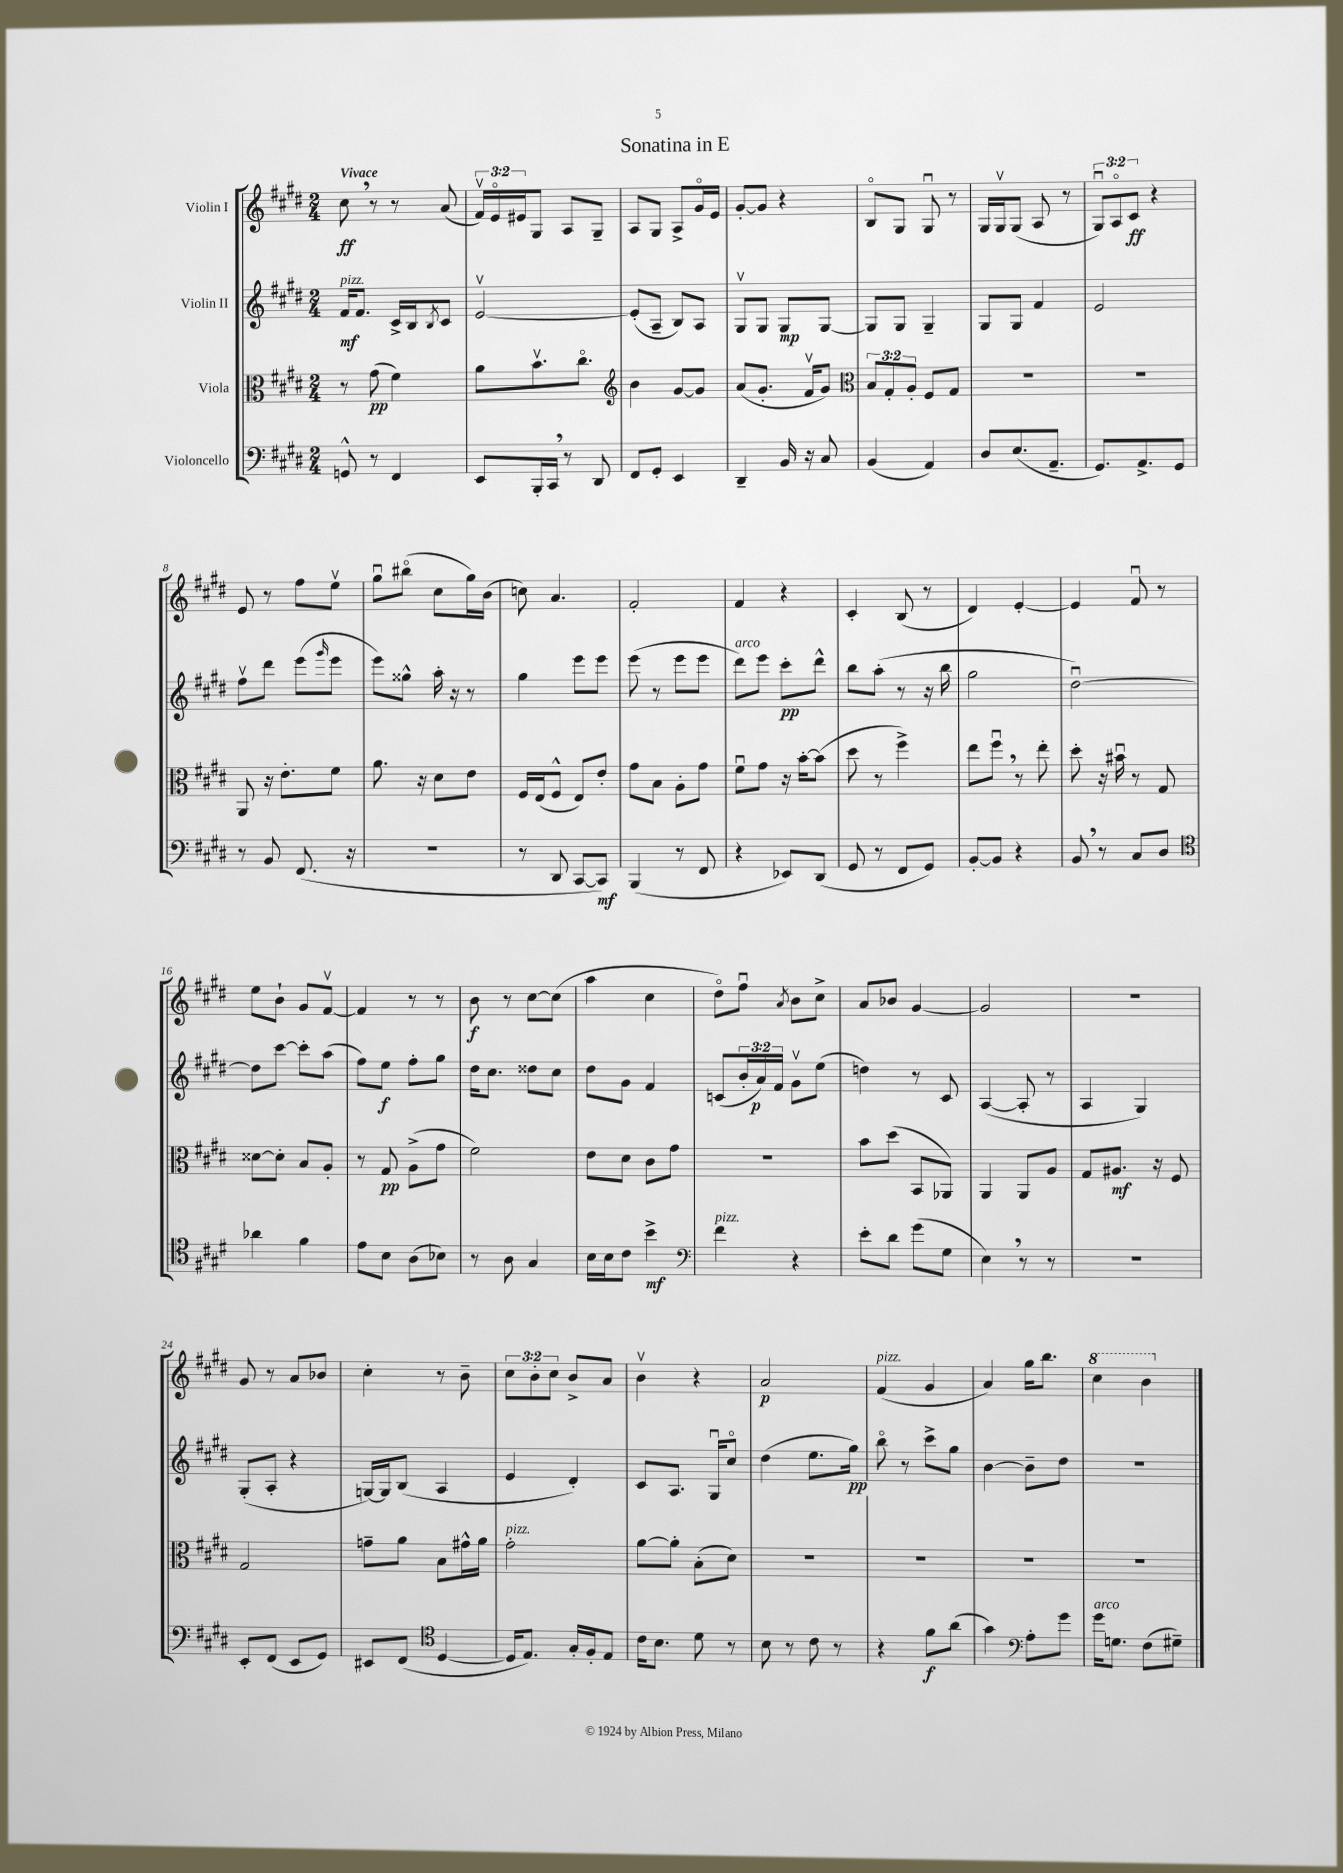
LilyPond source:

\header { title = "Sonatina in E" }
<<
\new StaffGroup <<
\new Staff = "s0" \with { instrumentName = "Violin I" } {
    \clef treble \key e \major \numericTimeSignature \time 2/4 \override Staff.TupletNumber.text = #tuplet-number::calc-fraction-text \tempo "Vivace"
    cis''8\ff \breathe r8 r8 a'8( |
    \tuplet 3/2 { fis'16\upbow) e'16\flageolet eis'16 } gis8 a8 gis8-- |
    a8 gis8 a8-> gis'16\flageolet e'16 |
    gis'8~-. gis'8 r4 |
    b8\flageolet gis8 gis8\downbow r8 |
    gis16 gis16\upbow gis8( a8 r8 |
    \tuplet 3/2 { gis8\downbow) a8\flageolet cis'8\ff } r4 |
    e'8 r8 fis''8 e''8\upbow |
    gis''8\downbow bis''8\flageolet( cis''8 gis''16) b'16( |
    c''8) a'4. |
    fis'2-. |
    fis'4 r4 |
    cis'4-. b8( r8 |
    dis'4) e'4~-. |
    e'4 fis'8\downbow r8 |
    e''8 b'8-! gis'8 fis'8~\upbow |
    fis'4 r8 r8 |
    b'8\f r8 cis''8~ cis''8( |
    a''4 cis''4 |
    dis''8\flageolet) fis''8\downbow \acciaccatura { a'8 } b'8 cis''8-> |
    a'8 bes'8 gis'4~ |
    gis'2 |
    r2 |
    gis'8 r8 a'8 bes'8 |
    cis''4-. r8 b'8-- |
    \tuplet 3/2 { cis''8 b'8-. cis''8 } b'8-> a'8 |
    b'4\upbow r4 |
    a'2\p |
    fis'4^\markup { \italic "pizz." }( gis'4 |
    a'4) gis''16 b''8. |
    \ottava #1 cis'''4 b''4 \ottava #0 \bar "|." |
}
\new Staff = "s1" \with { instrumentName = "Violin II" } {
    \clef treble \key e \major \numericTimeSignature \time 2/4 \override Staff.TupletNumber.text = #tuplet-number::calc-fraction-text
    fis'16\mf^\markup { \italic "pizz." } fis'8. cis'16-> b16 \acciaccatura { b8 } cis'8 |
    e'2~\upbow |
    e'8-.( a8-- b8) a8 |
    gis8\upbow gis8 gis8\mp gis8~ |
    gis8 gis8 gis4-- |
    gis8 gis8 fis'4 |
    e'2 |
    fis''8\upbow dis'''8 e'''8( \grace { gis'''16 } e'''8 |
    e'''8) gisis''8-^ a''16-. r16 r8 |
    gis''4 e'''8 e'''8 |
    e'''8( r8 e'''8 e'''8 |
    dis'''8^\markup { \italic "arco" }) e'''8 cis'''8-.\pp dis'''8-^ |
    b''8 a''8-.( r8 r16 b''16 |
    gis''2 |
    dis''2~\downbow) |
    dis''8 cis'''8~ cis'''8-. a''8( |
    fis''8) e''8\f fis''8-. gis''8 |
    dis''16 cis''8. disis''8 cis''8 |
    dis''8 gis'8 fis'4 |
    c'8( \tuplet 3/2 { b'16-. a'16\p) fis'16 } gis'8\upbow e''8( |
    d''4) r8 cis'8 |
    a4~( a8-. r8 |
    a4 gis4) |
    gis8-.( a8-. r4 |
    g16~) g16 b8( a4 |
    e'4 dis'4-.) |
    cis'8 a8. gis16\downbow cis''8\flageolet |
    dis''4( e''8. gis''16\pp) |
    b''8\flageolet r8 cis'''8-> gis''8 |
    b'4~ b'8-- dis''8 |
    R2 \bar "|." |
}
\new Staff = "s2" \with { instrumentName = "Viola" } {
    \clef alto \key e \major \numericTimeSignature \time 2/4 \override Staff.TupletNumber.text = #tuplet-number::calc-fraction-text
    r8 gis'8\pp( fis'4) |
    a'8 b'8.\upbow cis''8.\flageolet |
    \clef treble b'4 gis'8~ gis'8 |
    a'8( gis'8.-. fis'16\upbow gis'8) |
    \clef alto \tuplet 3/2 { b8 gis8-. a8-. } fis8 gis8 |
    R2 |
    R2 |
    a,8 r16 e'8.-. fis'8 |
    a'8. r16 dis'8 e'8 |
    fis16 e16( fis8-^ e8) e'8-. |
    gis'8 b8 a8-. gis'8 |
    fis'8\downbow gis'8 r16 b'16~-. b'8( |
    dis''8 r8 fis''4->) |
    e''8 fis''8\downbow \breathe r8 e''8-. |
    dis''8-. r16 bis'16\downbow r8 gis8 |
    disis'8~ disis'8-. b8 a8-. |
    r8 gis8\pp a8->( gis'8 |
    fis'2) |
    e'8 dis'8 cis'8 gis'8 |
    R2 |
    b'8 dis''8( b,8 aes,8) |
    a,4 a,8 a8 |
    gis8 ais8.\mf r16 fis8 |
    gis2 |
    g'8-- a'8 b8 gis'16-^ a'16 |
    gis'2-.^\markup { \italic "pizz." } |
    a'8~ a'8-. b8-.( dis'8) |
    R2 |
    R2 |
    R2 |
    R2 \bar "|." |
}
\new Staff = "s3" \with { instrumentName = "Violoncello" } {
    \clef bass \key e \major \numericTimeSignature \time 2/4
    g,8-^ r8 fis,4 |
    e,8 b,,16-. cis,16 \breathe r8 dis,8 |
    fis,8 gis,8-. e,4 |
    dis,4-- b,16 r16 cis8 |
    b,4( a,4) |
    dis8 e8.( a,8.-- |
    gis,8.) a,8.-> gis,8 |
    r8 b,8 fis,8.( r16 |
    R2 |
    r8 dis,8 cis,8~ cis,8\mf) |
    b,,4( r8 fis,8 |
    r4 ees,8) dis,8( |
    gis,8 r8 fis,8 gis,8) |
    b,8~-. b,8 r4 |
    b,8 \breathe r8 cis8 dis8 |
    \clef tenor aes'4 fis'4 |
    e'8 b8 a8( bes8) |
    r8 a8 gis4 |
    b16 b16 cis'8 b'4->\mf |
    \clef bass fis'4^\markup { \italic "pizz." } r4 |
    e'8-. dis'8 gis'8( gis8 |
    e4) \breathe r8 r8 |
    R2 |
    e,8-. fis,8( e,8 gis,8) |
    eis,8 fis,8( \clef tenor dis4~ |
    dis16 e8.) gis16-. fis16-. e8 |
    cis'16 b8. dis'8 r8 |
    b8 r8 cis'8 r8 |
    r4 fis'8\f a'8( |
    gis'4) \clef bass a8-. gis'8 |
    gis'16^\markup { \italic "arco" } g8. fis8( gis8--) \bar "|." |
}
>>
>>
